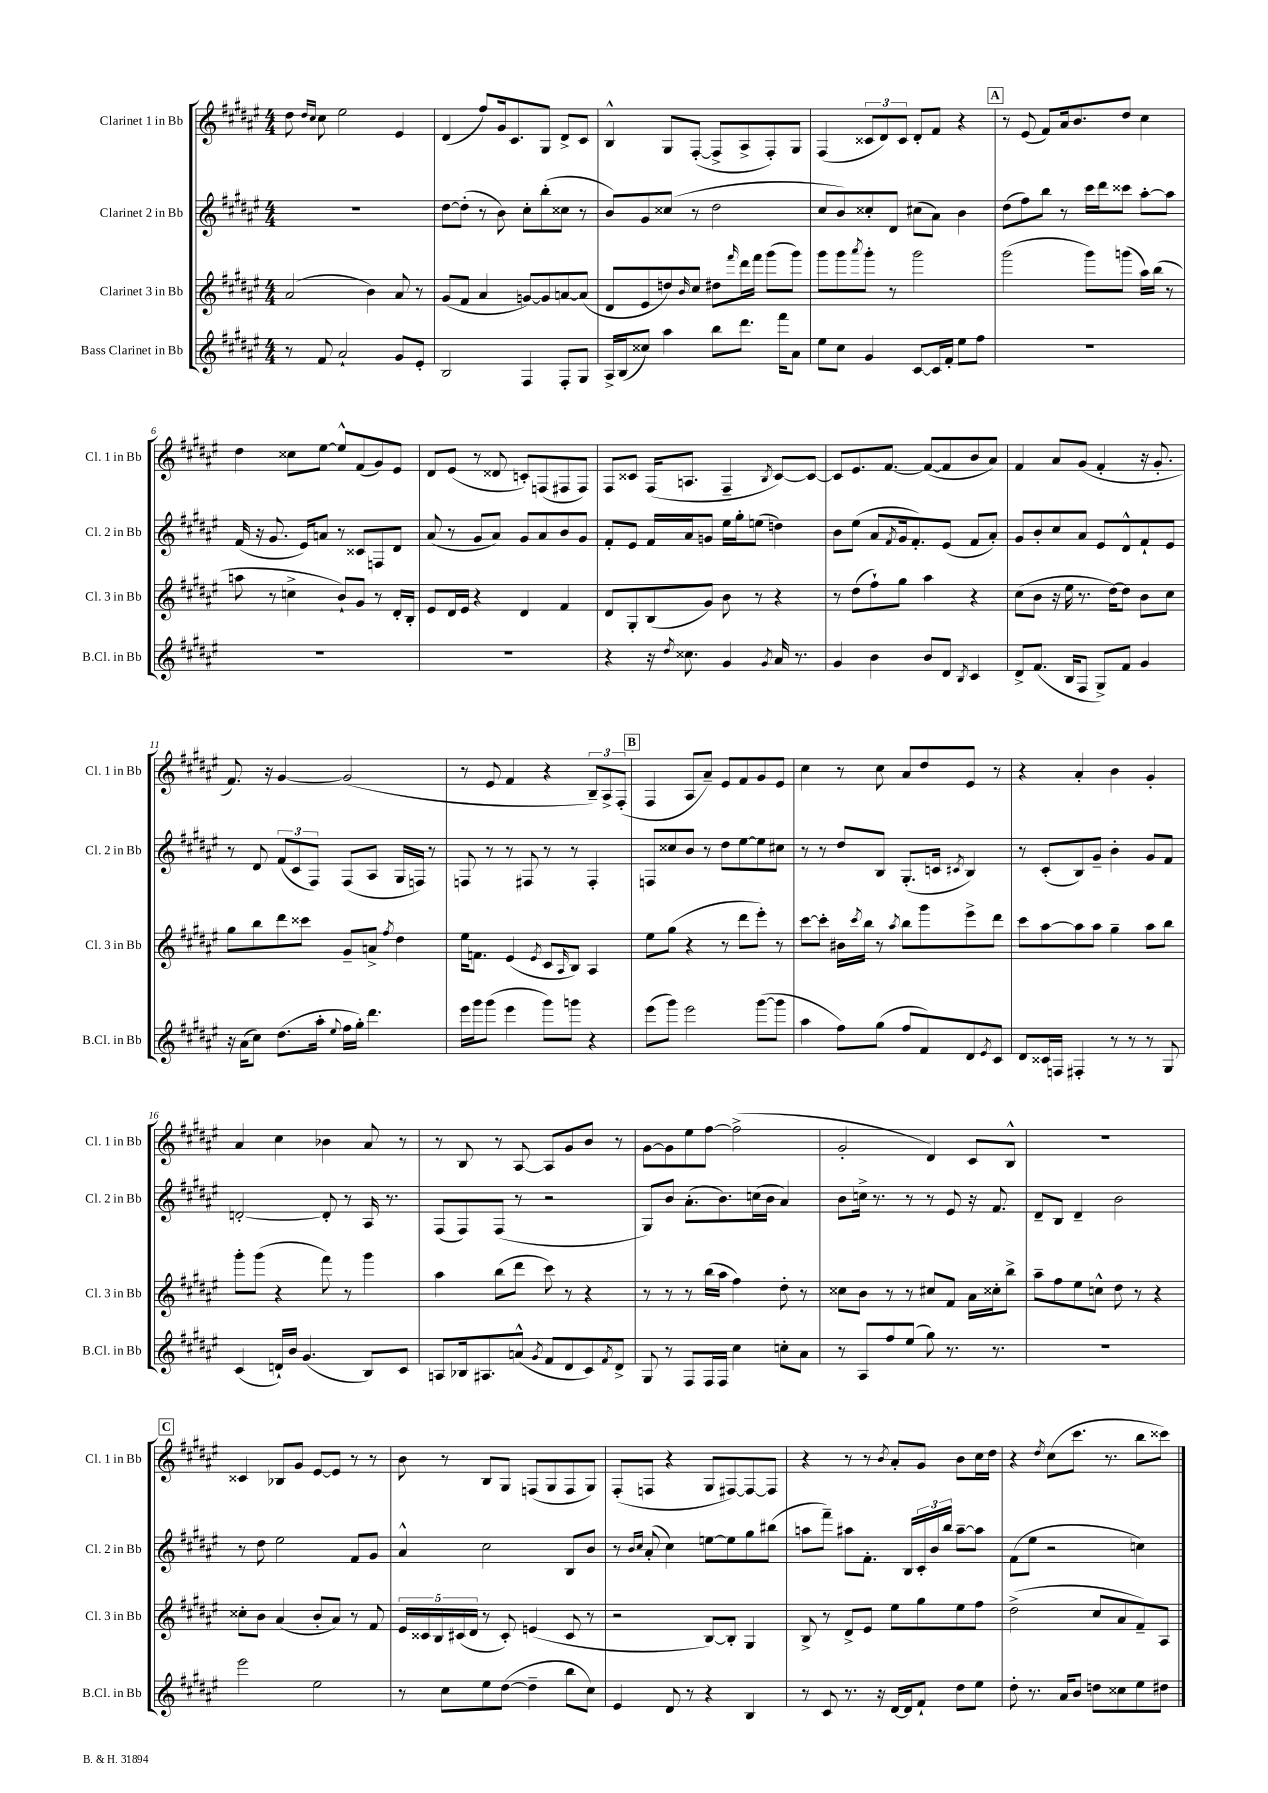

**kern	**kern	**kern	**kern
*staff4	*staff3	*staff2	*staff1
*clefG2	*clefG2	*clefG2	*clefG2
*k[f#c#g#d#a#e#]	*k[f#c#g#d#a#e#]	*k[f#c#g#d#a#e#]	*k[f#c#g#d#a#e#]
*M4/4	*M4/4	*M4/4	*M4/4
8r	(2a#/	1r	8dd#\
.	.	.	16qqdd#/LL
.	.	.	16qqcc#/JJ
8f#/	.	.	8cc#\
2a#`/	.	.	2ee#\
.	4b\)	.	.
8g#/L	8a#/	.	4e#/
8e#'/J	8r	.	.
=	=	=	=
2B/	(8g#/L	[8dd#\L	(4d#/
.	8f#/J	(8dd#'\]J	.
.	4a#/	8r	8ff#/L)
.	.	8b\)	16g#/k
.	.	.	8.c#/
4F#/	[8g/L)	8cc#'\L	.
.	8g/]	(8bb'\	8G#/J
8F#'/L	[8a/	8cc##\J	8d#^/L
8G#/J	(8a/]J	8r	8c#/J
=	=	=	=
16A#^/LL	8d#/L	8b/L)	4B^^/
(16B/J	.	.	.
8cc##/J)	8e#/	8g#/	.
4aa#\	8dd/)	(8cc##/J	8G#/L
.	16qqb/	.	.
.	8cc#/J	8r	([8F#'/J
8bb\L	8dd#\L	2dd#\	8F#^/]L
.	16qqfff#/	.	.
8.ddd#\J	16ddd#\L	.	8A#^/
.	16fff#\JJ	.	.
.	(8ggg#\L	.	8F#'/)
16fff#\LK	.	.	.
8a#\J	8ggg#\J)	.	8G#/J
=	=	=	=
8ee#\L	8ggg#\L	8cc#/L	(4F#/
8cc#\J	8ggg#\	8b/)	.
.	8qaaa#/	.	.
4g#/	8ggg#'\J	8cc##'/	12c##/L
.	.	.	12d#/)
.	8r	8d#/J	.
.	.	.	12c##/J
[8c#/L	2ggg#\	(8cc#\L	8d#'/L
16c#/]L	.	8a#\J)	8f#/J
16f#'/JJ	.	.	.
8ee#\L	.	4b\	4r
8ff#\J	.	.	.
=	=	=	=
1r	(2ggg#\	(8dd#\L	8r
.	.	8ff#\)	(8e#/
.	.	8bb\J	8f#/L)
.	.	8r	16a#/k
.	.	.	8.b/
.	8ggg#\L)	16ccc#\LL	.
.	.	16ddd#\J	.
.	(8ggg\J	8ccc##\J	8dd#/J
.	16aa#\LL)	[8aa#'\L	4cc#\
.	(16bb\JJ	.	.
.	8r	8aa#\]J	.
=	=	=	=
1r	8aa\	(16f#/	4dd#\
.	.	16r	.
.	8r	8.g#/	.
.	4cc^\	.	8cc##\L
.	.	16e#/LK)	.
.	.	8a/J	[8ee#\J
.	8b`/L)	8r	8ee#^^/]L
.	8g#/J	8c##/L	(8f#/
.	8r	8F/	8g#/)
.	16d#'/LL	8d#/J	8e#/J
.	16B'/JJ	.	.
=	=	=	=
1r	8e#/L	(8a#/	8d#/L
.	16d#/L	8r	(8e#/J
.	16e#/JJ	.	.
.	4r	8g#/L	8r
.	.	8a#/J)	8d##/
.	4d#/	8g#/L	8c'/L)
.	.	8a#/	(8F/
.	4f#/	8b/	8F#/
.	.	8g#/J	8F#/J)
=	=	=	=
4r	8d#/L	8f#'/L	8F#/L
.	8G#'/	8e#/J	8c##/J
16r	(8B/	16f#/LL	(16F#/LK
8qdd#/	.	.	.
8.cc##\	.	16a#/J	8.A/J
.	8g#/J)	8g/J	.
4g#/	8b\	16ee#\LL	4F#~/
.	.	16gg#'\J	.
.	8r	(8ee\J	.
8qg#/	.	.	8qB/
16a#/	4r	4dd\)	[8c##/L)
8.r	.	.	.
.	.	.	8c##/_J
=	=	=	=
4g#/	8r	8b\L	8c##/]L
.	(8dd#\L	(8ee#\J	8.e#/
4b\	8ff#`\)	8a#/L	.
.	.	.	[8.f#/J
.	.	8qf#/	.
.	8gg#\J	16g#/k	.
.	.	8.f#'/)	.
8b/L	4aa#\	.	(8f#/_L
8d#/J	.	(8e#/J	8f#/]
8qB/	.	.	.
4c#/	4r	8f#/L	8b/
.	.	8a#'/J)	8a#/J)
=	=	=	=
8d#^/L	(8cc#\L	8g#/L	4f#/
(8.f#/J	8b\J	8b'/	.
.	16r	8cc#/	8a#/L
16B/LK	16ee#\	.	.
8F#/J	8.r	8a#/J	(8g#/J
8G#^/L)	.	8e#/L	4f#'/
.	[16dd#\LK)	.	.
8f#/J	8dd#\]J	8d#^^/	.
4g#/	8b\L	8f#`/	16r
.	.	.	8.g#'/
.	8cc#\J	8e#/J	.
=	=	=	=
16r	8gg#\L	8r	8.f#/)
(16a#\LK	.	.	.
8cc#\J)	8bb\	8d#/	.
.	.	.	16r
(8.dd#\L	8ddd#\	(12f#/L	[4g#/
.	.	12c#/	.
.	8ccc##\J	.	.
.	.	12F#/J)	.
16aa#'\Jk	.	.	.
8qqee#/	.	.	.
16ff#\LL	8g#~/L	(8F#/L	(2g#/]
16gg#'\JJ)	.	.	.
4.ddd#\	8a^/J	8A#/J	.
.	8qff#/	.	.
.	4dd#\	16G#/LL	.
.	.	16F/JJ)	.
.	.	8r	.
=	=	=	=
16eee#\LL	16ee#\LK	8F/	8r
16ggg#\J	8.f\J	.	.
(8ggg#\J	.	8r	8e#/
4eee#\	(4e#/	8r	4f#/
.	.	8F#/	.
.	8qe#/	.	.
8ggg#\L)	8c#/L	8r	4r
.	16qqA#/	.	.
8ggg\J	8B/J)	8r	.
4r	4A#/	4F#'/	12B~/L)
.	.	.	12A#^/
.	.	.	(12F#'/J
=	=	=	=
(8eee#\L	8ee#\L	8F/L	4F#/
8ggg#\J)	(8gg#\J	8cc##/	.
2eee#\	4r	8b/J	8A#/L
.	.	8r	8a#~/J)
.	8r	8dd#\L	8e#/L
.	8ddd#\L	[8ee#\	8f#/
([8ggg#\L	8eee#'\J)	8ee#\]	8g#/
8ggg#\]J	8r	8cc#\J	8e#/J
=	=	=	=
4aa#\	[8ccc#\L	8r	4cc#\
.	8ccc#'\]J	8r	.
8ff#\L)	16b#\LL	8dd#/L	8r
.	8qccc#/	.	.
.	16bb\JJ	.	.
(8gg#\J	8r	8B/J	8cc#\
.	8qaa#/	.	.
8ff#/L	8bb\L	(8.G#'/L	8a#/L
8f#/)	8ggg#\	.	8dd#/
.	.	16c/Jk	.
.	.	8qc#/	.
8d#/	8eee#^\	4B/)	8e#/J
8qe#/	.	.	.
8c#/J	8ddd#\J	.	8r
=	=	=	=
8d#/L	8ccc#\L	8r	4r
16c##/L	[8aa#\	(8c#'/L	.
16F/JJ	.	.	.
4F#'/	8aa#\]	8B/)	4a#'/
.	8aa#\J	8g#~/J	.
8r	4gg#~\	4b'\	4b\
8r	.	.	.
8r	8aa#\L	8g#/L	4g#'/
8G#/	8bb\J	8f#/J	.
=	=	=	=
(4c#/	8ggg#'\L	[2d'/	4a#/
.	(8ggg#\J	.	.
16d`/LL)	4r	.	4cc#\
16b/JJ	.	.	.
(4.g#/	.	.	.
.	8fff#\)	8d'/]	4b-\
.	8r	8r	.
8B/L)	4ggg#\	16A#/	8a#/
.	.	8.r	.
8c#/J	.	.	8r
=	=	=	=
8A/L	4aa#\	(8F#/L	8r
16B-/k	.	8F#/)	8B/
8.A#/	.	.	.
.	(8bb\L	(8F#/J	8r
(8a^^/J	8ddd#\J	8r	[8A#/
8qg#/	.	.	.
8f#/L	8ccc#\)	2r	8A#/]L
8d#/	8r	.	8g#/
8c#/)	4r	.	8b/J
8qf#/	.	.	.
8d#^/J	.	.	8r
=	=	=	=
8G#/	8r	8G#/L)	[8g#\L
8r	8r	8b/J	8g#\]
8F#/L	8r	(8.a#'\L	8ee#\
16F#/L	(16bb\LL	.	[8ff#\J
16F#/JJ	16aa#\JJ	8.b\)	.
4cc#\	4ff#\)	.	(2ff#^\]
.	.	(16cc\L	.
.	.	16b\JJ	.
8cc'\L	8dd#'\	4a#/)	.
8a#\J	8r	.	.
=	=	=	=
8r	8cc##\L	8b\L	2g#'/
8A#/L	8b\J	16cc^\Jk	.
.	.	8.r	.
8ff#/	8r	.	.
(8ee#/J	8r	8r	.
8gg#\)	8cc#/L	8r	4d#/)
8.r	8f#/J	8e#/	.
.	16a#\LL	16r	8c#/L
8.r	16cc##'\J	8.f#/	.
.	8bb^\J	.	8B^^/J
=	=	=	=
1r	8aa#~\L	8d#~/L	1r
.	8ff#\	8B/J	.
.	8ee#\	4d#~/	.
.	8cc^^\J	.	.
.	8dd#\	2b\	.
.	8r	.	.
.	4r	.	.
=	=	=	=
2eee#\	8cc##'\L	8r	4c##/
.	8b\J	8dd#\	.
.	(4a#/	2ee#\	8B-/L
.	.	.	8g#/J
2ee#\	8b'/L	.	[8e#/L
.	8a#/J)	.	8e#/]J
.	8r	8f#/L	8r
.	8f#/	8g#/J	8r
=	=	=	=
8r	20e#/LL	4a#^^/	8b\
.	20c##/	.	.
.	20B/	.	.
8cc#\L	.	.	8r
.	(20c#/	.	.
.	20d#/JJ	.	.
8ee#\	8r	2cc#\	8B/L
([8dd#\J	8c#'/)	.	8G#/J
4dd#~\]	(4e/	.	(8F/L
.	.	.	8G#/
8bb\L	8c#/	8B/L	8F/
8cc#\J)	8r	8b/J	8G#/J)
=	=	=	=
4e#/	2r	8r	(8F#'/L
.	.	16qqb/LL	.
.	.	16qqcc#/JJ	.
.	.	(8a#'/	8F/J
8d#/	.	4cc#\)	4r
8r	.	.	.
4r	[8B/L)	[8ee\L	8G#/L
.	8B'/]J	8ee\]	[8F#/)
4B/	4G#/	8gg#\	8F#/_
.	.	(8bb#\J	8F#/]J
=	=	=	=
8r	8B^/	8aa\L	4r
8c#/	8r	8fff#~\J)	.
8.r	8d#^/L	8aa#\L	8r
.	8e#/J	8.f#'\J	8r
16r	.	.	.
.	.	.	8qb/
[16d#/LL	8ee#\L	.	8a#'/L
16d#/]J	.	16B/LL	.
8f#`/J	8gg#\	24c#'/	8g#/J
.	.	24b/	.
.	.	24bb/JJ	.
8dd#\L	8ee#\	[8aa#~\L	8b\L
8ee#\J	8ff#\J	8aa#\]J	16cc#\L
.	.	.	16dd#\JJ
=	=	=	=
8dd#'\	(2dd#^\	(8f#\L	4r
8.r	.	8ee#\J	.
.	.	.	8qdd#/
.	.	2r	(8cc#\L
16a#/LK	.	.	.
8b/J	.	.	8.ccc#\J
8dd\L	8cc#/L	.	.
.	.	.	8.r
8cc##\	8a#/	.	.
8ee#\	8f#~/)	4cc\)	8bb\L
8dd#\J	8A#/J	.	8ccc##\J)
==	==	==	==
*-	*-	*-	*-
